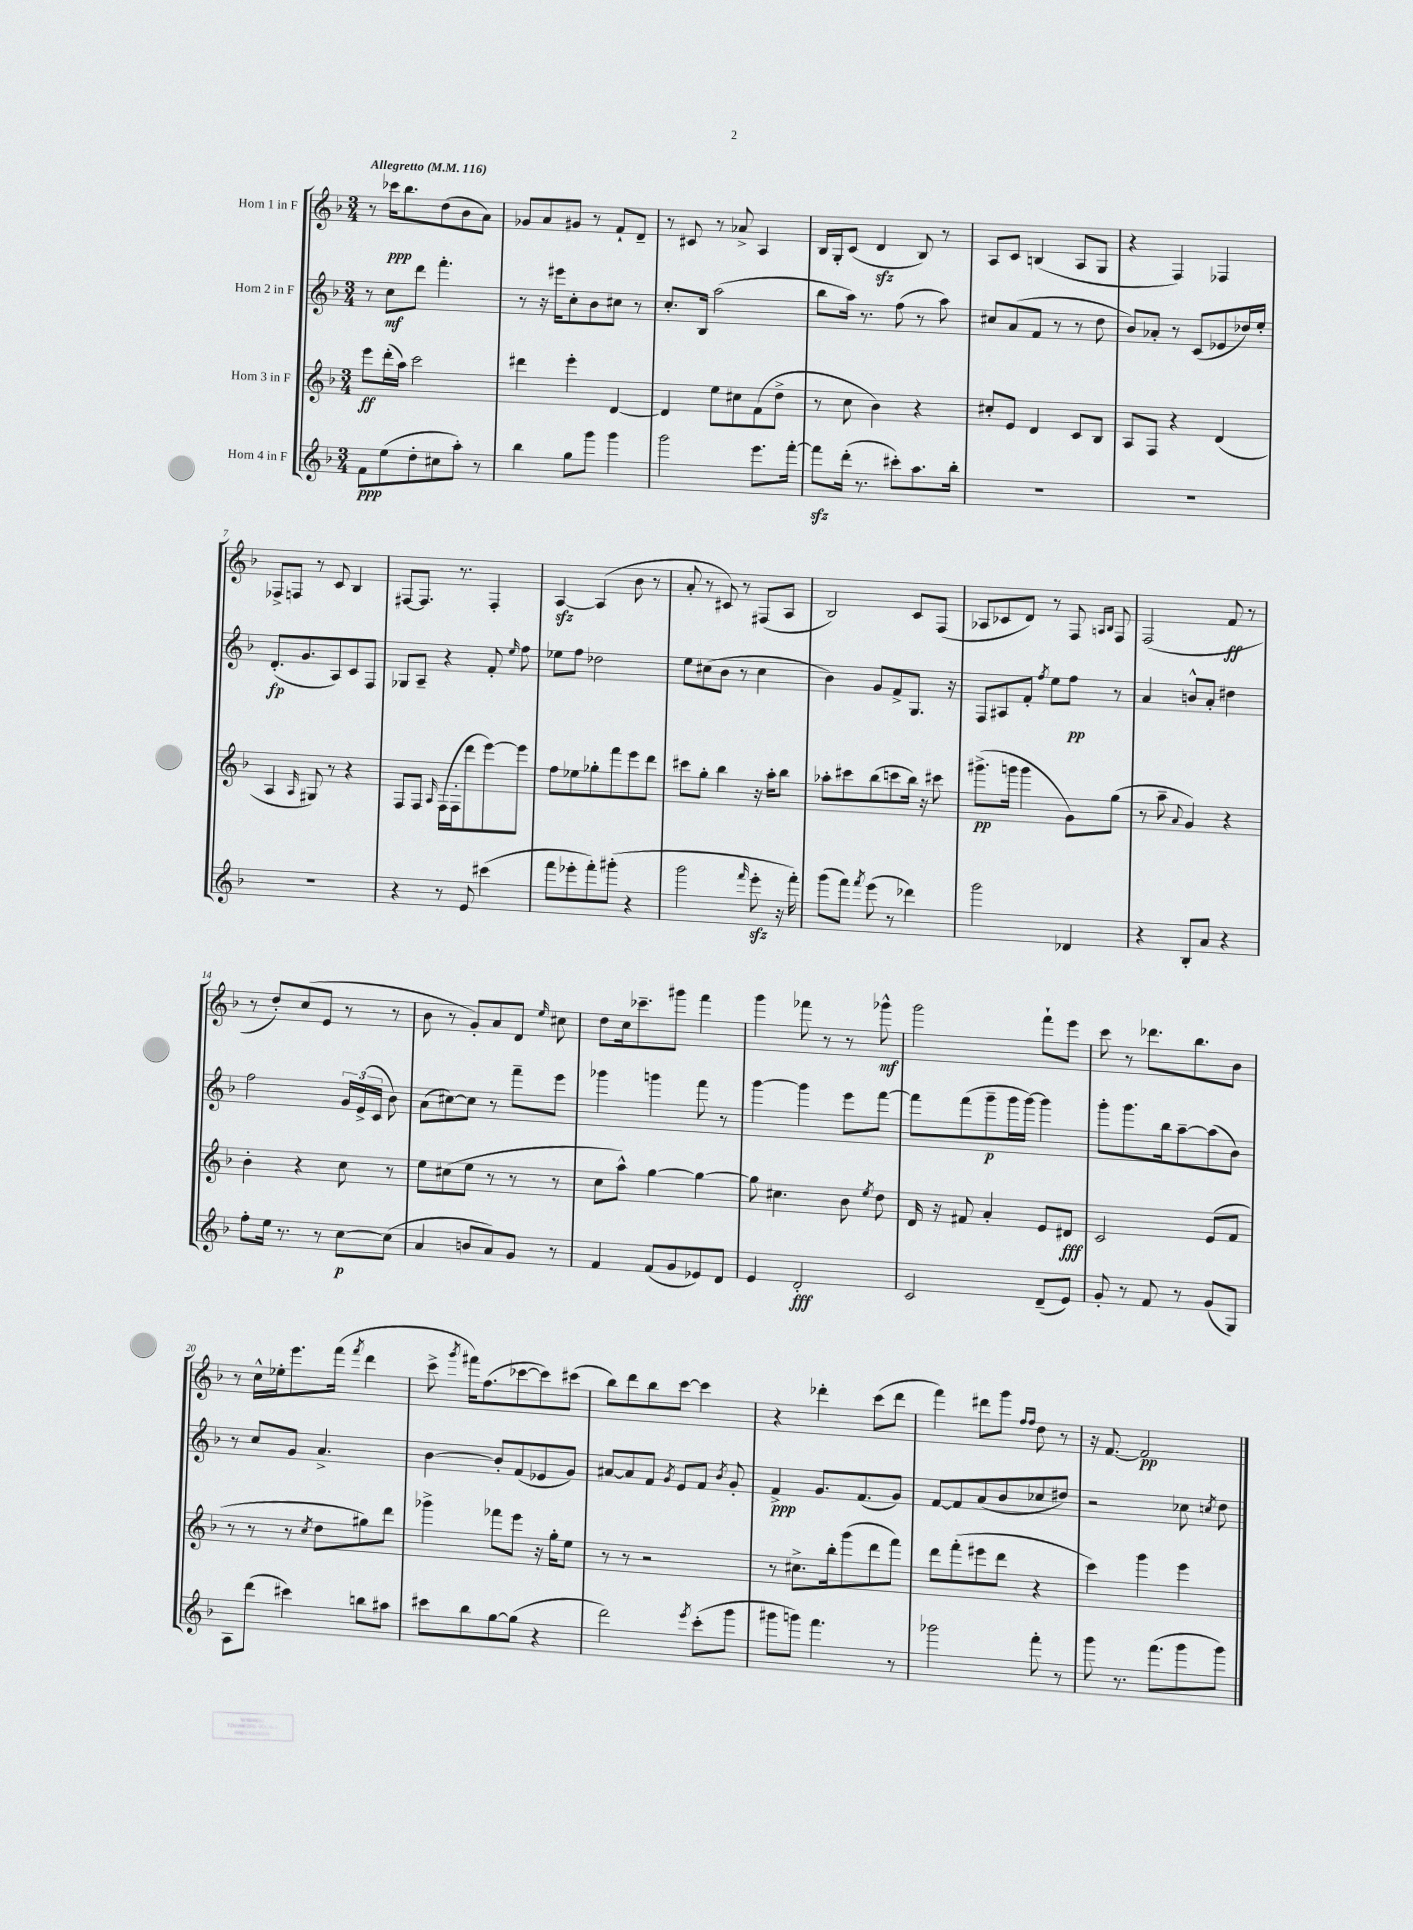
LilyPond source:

<<
\new StaffGroup <<
\new Staff = "s0" \with { instrumentName = "Horn 1 in F" } {
    \clef treble \key f \major \numericTimeSignature \time 3/4 \tempo "Allegretto" 4 = 116
    \autoBeamOff r8 ces'''16[\ppp bes''8. d''8( bes'8 a'8]) |
    ges'8[ a'8 gis'8] r8 f'8[-! d'8]-- |
    r8 cis'8 r8 aes'8-> a4 |
    bes16[ g16-. c'8]( d'4\sfz bes8) r8 |
    a8[ c'8] b4( a8[ g8] |
    r4 f4) fes4 |
    fes8[-> f8] r8 c'8 bes4 |
    fis8[~ fis8.] r8. fis4-. |
    a4~\sfz a4( bes'8 r8 |
    a'8-. r8 cis'8) r8 fis8[( a8] |
    bes2) c'8[ f8]( |
    aes8[ ces'8 d'8]) r8 f8 \grace { a16[ bes16] } f8 |
    f2( f'8\ff r8 |
    r8 d''8[-.) c''8( e'8] r8 r8 |
    bes'8 r8 g'8[-.) a'8 d'8] \grace { e''16 } cis''8 |
    d''8[ c''16 ces'''8.-- gis'''8] f'''4 |
    g'''4 fes'''8 r8 r8 ges'''8-^\mf |
    g'''2 f'''8[-! e'''8] |
    c'''8 r8 des'''8.[ bes''8. bes'8] |
    r8 c''16[-^ ees''16-. e'''8. f'''16]( \acciaccatura { f'''8 } d'''4 |
    c'''8-> \acciaccatura { g'''8 } fis'''16[) f''8.( ces'''8~ ces'''8) cis'''8]( |
    bes''8[) d'''8 bes''8 c'''8]~ c'''4 |
    r4 des'''4-. c'''8[( des'''8] |
    f'''4) dis'''8[ g'''8] \grace { f''16[ f''16] } d''8 r8 |
    r16 f'8.~ f'2\pp \bar "|." |
}
\new Staff = "s1" \with { instrumentName = "Horn 2 in F" } {
    \clef treble \key f \major \numericTimeSignature \time 3/4
    \autoBeamOff r8 c''8[\mf d'''8] f'''4.-. |
    r8 r16 eis'''16[ c''8-. bes'8 cis''8] r8 |
    c''8.[-. bes16] a''2( |
    bes''8[ a''16]) r8. f''8( r8 a''8) |
    cis''8[ a'8( f'8] r8 r8 d''8 |
    bes'8[) aes'8]-. r8 c'8[( ees'8 des''16) e''16]-. |
    d'8.[-.\fp( g'8. a8) c'8 f8] |
    ges8[ a8]-- r4 f'8-. \grace { e''16 } f''8 |
    ees''8[ f''8] des''2 |
    e''8[ cis''8( bes'8] r8 cis''4 |
    bes'4) g'8[ f'8-> g8.] r16 |
    f8[ ais8 f'8]-. \acciaccatura { f''8 } e''8[ f''8]\pp r8 |
    a'4 b'8[-^ a'8]-. dis''4 |
    f''2 \tuplet 3/2 { g'16[ e'16->( c'16] } bes'8) |
    a'8[( cis''8~) cis''8] r8 f'''8[-- e'''8] |
    ges'''4 g'''4 f'''8 r8 |
    g'''4~ g'''4 e'''8[ f'''8]~ |
    f'''8[ f'''8( g'''8--\p g'''16 g'''16]~) g'''4 |
    g'''8[-. g'''8. bes''16 a''8~-- a''8( bes'8]) |
    r8 c''8[ g'8] a'4.-> |
    bes'4~ bes'8[-. f'8( ees'8 g'8]) |
    ais'8[~ ais'8 f'8] \acciaccatura { g'8 } e'8[ f'8] \acciaccatura { bes'8 } g'8-. |
    f'4->\ppp g'8.[ f'8.( g'8]) |
    f'8[~ f'8 a'8( bes'8 ces''8 dis''8]) |
    r2 ces''8 \acciaccatura { c''8 } d''8 \bar "|." |
}
\new Staff = "s2" \with { instrumentName = "Horn 3 in F" } {
    \clef treble \key f \major \numericTimeSignature \time 3/4
    \autoBeamOff e'''8[\ff d'''16-.( a''16]) c'''2 |
    dis'''4 e'''4-. d'4~ |
    d'4 e''8[ cis''8 f'8( d''8]-> |
    r8 c''8 bes'4) r4 |
    cis''8[-. e'8] d'4 c'8[ bes8] |
    a8[ f8] r4 d'4( |
    a4 \grace { a16 } gis8) r8 r4 |
    f8[ f8] \grace { a16 } f16[( f16-. d'''8 e'''8~) e'''8] |
    f''8[ ees''8 ges''8-. f'''8 e'''8 d'''8] |
    cis'''8[ g''8]-. bes''4 r16 a''16[-. bes''8] |
    aes''8[-. cis'''8 bes''8( c'''8 bes''16]) r16 cis'''8 |
    gis'''8.[->\pp( g'''16] g'''4 g'8[) g''8]( |
    r8 a''8-- \appoggiatura { a'8 } g'4) r4 |
    bes'4-. r4 c''8 r8 |
    e''8[ cis''8( e''8] r8 r8 r8 |
    c''8[ a''8]-^) g''4~ g''4~ |
    g''8 cis''4. bes'8 \acciaccatura { e''8 } d''8 |
    d'16 r16 fis'8 a'4-. e'8[ dis'8]\fff |
    c'2 e'8[( f'8] |
    r8 r8 r8 \acciaccatura { c''8 } d''8[ gis''8) d'''8] |
    ges'''4-> fes'''8[ e'''8] r16 g''16[-. e''8] |
    r8 r8 r2 |
    r8 cis''8.[-> bes''16-. g'''8( d'''8 f'''8]) |
    d'''8[ f'''8-.( eis'''8 d'''8] r4 |
    c'''4) g'''4 e'''4 \bar "|." |
}
\new Staff = "s3" \with { instrumentName = "Horn 4 in F" } {
    \clef treble \key f \major \numericTimeSignature \time 3/4
    \autoBeamOff f'8[\ppp e''8( d''8-. cis''8 a''8]-.) r8 |
    bes''4 g''8[ g'''8] g'''4 |
    g'''2 e'''8.[ f'''16]~-. |
    f'''8[\sfz d'''16]-.( r8. cis'''8[-.) a''8. bes''16]-. |
    R2. |
    R2. |
    R2. |
    r4 r8 e'8 cis'''4( |
    f'''8[ ees'''8-. f'''8-.) gis'''8]-.( r4 |
    g'''2 \grace { f'''16 } e'''8-.\sfz r16 f'''16-.) |
    g'''8[( f'''8]) \acciaccatura { f'''8 } e'''8( r8 des'''4) |
    g'''2 des'4 |
    r4 bes8[-. a'8] r4 |
    f''8[-. e''16] r8. r8 c''8[~\p c''8]( |
    a'4 b'8[ a'8) g'8] r8 |
    f'4 f'8[( g'8 ees'8) d'8] |
    e'4 d'2-.\fff |
    c'2 d'8[--( e'8]) |
    g'8-. r8 f'8 r8 g'8[( g8]) |
    a8[ d'''8]( cis'''4) b''8[ ais''8] |
    cis'''8[ bes''8 g''8~ g''8]( r4 |
    d'''2) \acciaccatura { e'''8 } c'''8[-.( g'''8] |
    gis'''8[ g'''8]) f'''4. r8 |
    ges'''2 f'''8-. r8 |
    g'''8 r8. f'''8.[( g'''8 g'''8]) \bar "|." |
}
>>
>>
